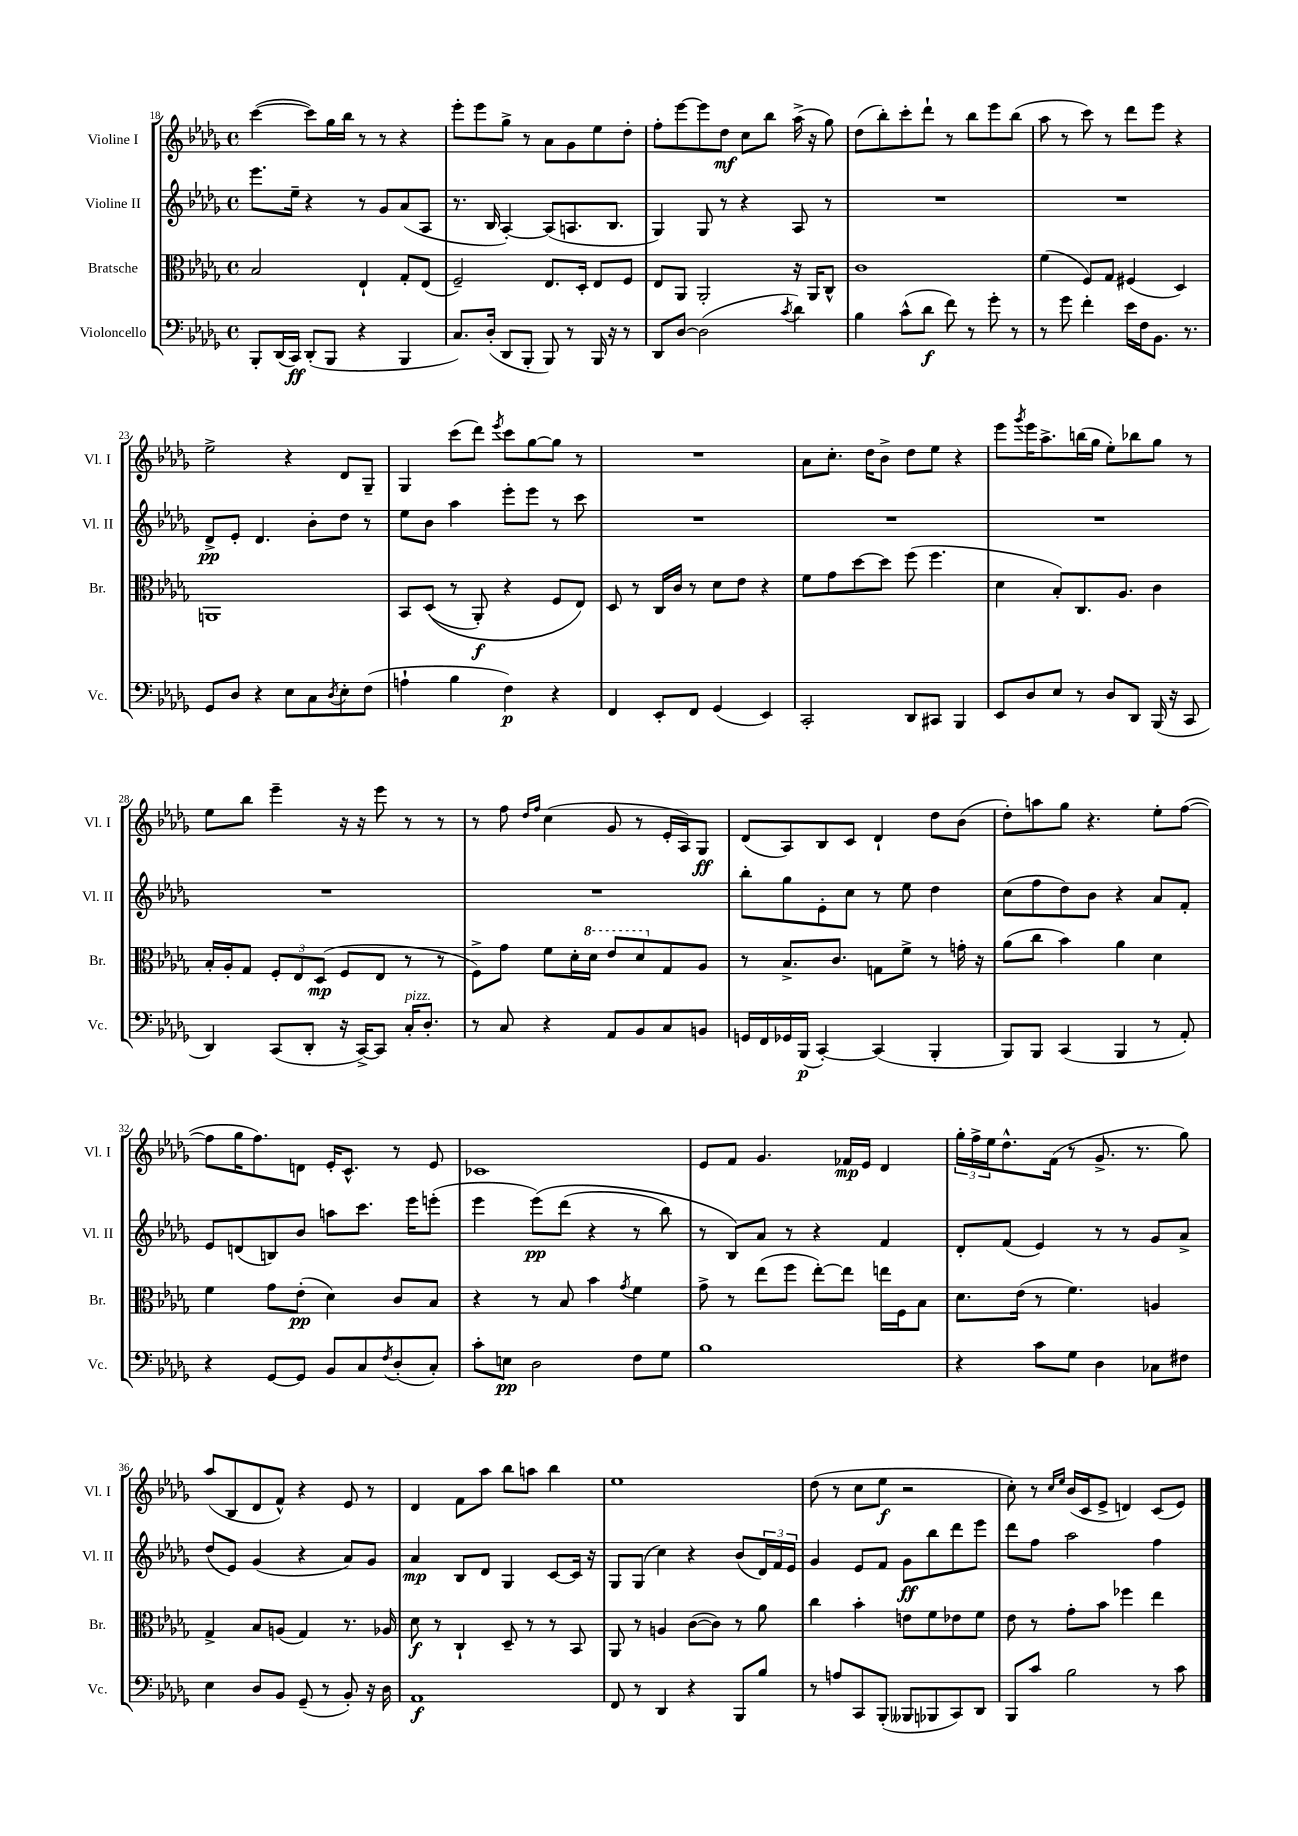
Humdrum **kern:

**kern	**dynam	**kern	**dynam	**kern	**dynam	**kern	**dynam
*part4	*part4	*part3	*part3	*part2	*part2	*part1	*part1
*staff4	*staff4	*staff3	*staff3	*staff2	*staff2	*staff1	*staff1
*I"Violoncello	*	*I"Bratsche	*	*I"Violine II	*	*I"Violine I	*
*I'Vc.	*	*I'Br.	*	*I'Vl. II	*	*I'Vl. I	*
*clefF4	*	*clefC3	*	*clefG2	*	*clefG2	*
*k[b-e-a-d-g-]	*	*k[b-e-a-d-g-]	*	*k[b-e-a-d-g-]	*	*k[b-e-a-d-g-]	*
*M4/4	*	*M4/4	*	*M4/4	*	*M4/4	*
*met(c)	*	*met(c)	*	*met(c)	*	*met(c)	*
=18	=18	=18	=18	=18	=18	=18	=18
8BBB-'/L	.	2B-/	.	8.eee-\L	.	([4ccc\	.
(16DD-/L	.	.	.	.	.	.	.
16CC/JJ)	ff	.	.	16ee-~\Jk	.	.	.
(8DD-'/L	.	.	.	4r	.	8ccc\L])	.
8BBB-/J	.	.	.	.	.	16gg-\L	.
.	.	.	.	.	.	16bb-\JJ	.
4r	.	4E-`/	.	8r	.	8r	.
.	.	.	.	8g-/L	.	8r	.
4BBB-/	.	8G-'/L	.	(8a-/	.	4r	.
.	.	(8E-/J	.	8A-/J	.	.	.
=19	=19	=19	=19	=19	=19	=19	=19
8.C/L)	.	2F~/)	.	8.r	.	8eee-'\L	.
.	.	.	.	.	.	8eee-\	.
(16D-'/Jk	.	.	.	16B-/	.	.	.
8DD-/L	.	.	.	[4A-'/)	.	8gg-^\J	.
8BBB-'/J	.	.	.	.	.	8r	.
8BBB-/)	.	8.E-/L	.	(8A-/L]	.	8a-\L	.
8r	.	.	.	8.An/	.	8g-\	.
.	.	16D-'/Jk	.	.	.	.	.
16BBB-/	.	8E-/L	.	.	.	8ee-\	.
16r	.	.	.	8.B-/J	.	.	.
8r	.	8F/J	.	.	.	8dd-'\J	.
=20	=20	=20	=20	=20	=20	=20	=20
8DD-/L	.	8E-/L	.	4G-/)	.	8ff'\L	.
[8D-/J	.	8AA-/J	.	.	.	[8eee-\	.
(2D-\]	.	2AA-'/	.	8G-/	.	8eee-\]	.
.	.	.	.	8r	.	8dd-\J	mf
.	.	.	.	4r	.	8cc\L	.
.	.	.	.	.	.	8bb-\J	.
8qc/	.	.	.	.	.	.	.
4d-\)	.	16r	.	8A-/	.	(16aa-^\	.
.	.	16AA-/KL	.	.	.	16r	.
.	.	8C^^/J	.	8r	.	8gg-\)	.
=21	=21	=21	=21	=21	=21	=21	=21
4B-\	.	1c	.	1r	.	(8dd-\L	.
.	.	.	.	.	.	8bb-'\)	.
(8c^^\L	.	.	.	.	.	8ccc'\	.
8d-\J	f	.	.	.	.	8ddd-`\J	.
8f\)	.	.	.	.	.	8r	.
8r	.	.	.	.	.	8bb-\L	.
8g-'\	.	.	.	.	.	8eee-\	.
8r	.	.	.	.	.	(8bb-\J	.
=22	=22	=22	=22	=22	=22	=22	=22
8r	.	(4f\	.	1r	.	8aa-\	.
8g-\	.	.	.	.	.	8r	.
4f'\	.	8F/L)	.	.	.	8ccc\)	.
.	.	8G-/J	.	.	.	8r	.
16e-\LL	.	(4F#X/	.	.	.	8ddd-\L	.
16F\J	.	.	.	.	.	.	.
8.BB-\J	.	.	.	.	.	8eee-\J	.
.	.	4D-/)	.	.	.	4r	.
8.r	.	.	.	.	.	.	.
!!LO:LB:g=z
=23	=23	=23	=23	=23	=23	=23	=23
8GG-/L	.	1AAn	.	8d-^/L	pp	2ee-^\	.
8D-/J	.	.	.	8e-'/J	.	.	.
4r	.	.	.	4.d-/	.	.	.
8E-\L	.	.	.	.	.	4r	.
8C\	.	.	.	8b-'\L	.	.	.
8qD-/	.	.	.	.	.	.	.
8E-'\	.	.	.	8dd-\J	.	8d-/L	.
(8F\J	.	.	.	8r	.	8G-~/J	.
=24	=24	=24	=24	=24	=24	=24	=24
4An`\	.	8BB-/L	.	8ee-\L	.	4G-/	.
.	.	((8D-/J	.	8b-\J	.	.	.
4B-\	.	8r	.	4aa-\	.	(8ccc\L	.
.	.	8AA-'/)	f	.	.	8ddd-\J)	.
.	.	.	.	.	.	8qeee-/	.
4F\)	p	4r	.	8eee-'\L	.	8ccc\L	.
.	.	.	.	8eee-\J	.	[8gg-\	.
4r	.	8F/L	.	8r	.	8gg-\J]	.
.	.	8E-/J)	.	8ccc\	.	8r	.
=25	=25	=25	=25	=25	=25	=25	=25
4FF/	.	8D-/	.	1r	.	1r	.
.	.	8r	.	.	.	.	.
8EE-'/L	.	16C/LL	.	.	.	.	.
.	.	16c/JJ	.	.	.	.	.
8FF/J	.	8r	.	.	.	.	.
(4GG-/	.	8d-\L	.	.	.	.	.
.	.	8e-\J	.	.	.	.	.
4EE-/)	.	4r	.	.	.	.	.
=26	=26	=26	=26	=26	=26	=26	=26
2CC'/	.	8f\L	.	1r	.	8a-\L	.
.	.	8g-\	.	.	.	8.cc'\J	.
.	.	[8dd-\	.	.	.	.	.
.	.	.	.	.	.	16dd-\KL	.
.	.	8dd-\J]	.	.	.	8b-^\J	.
8DD-/L	.	(8ff\	.	.	.	8dd-\L	.
8CC#X/J	.	4.ff\	.	.	.	8ee-\J	.
4BBB-/	.	.	.	.	.	4r	.
=27	=27	=27	=27	=27	=27	=27	=27
8EE-/L	.	4d-\	.	1r	.	8eee-\L	.
.	.	.	.	.	.	8qggg-/	.
8D-/	.	.	.	.	.	16eee-\K	.
.	.	.	.	.	.	8.aa-^\	.
8E-/J	.	8B-'/L)	.	.	.	.	.
8r	.	8.C/	.	.	.	(16bbn\L	.
.	.	.	.	.	.	16gg-\JJ	.
8D-/L	.	.	.	.	.	8ee-'\L)	.
.	.	8.A-/J	.	.	.	.	.
8DD-/J	.	.	.	.	.	8bb-X\	.
(16BBB-/	.	4c\	.	.	.	8gg-\J	.
16r	.	.	.	.	.	.	.
8CC/	.	.	.	.	.	8r	.
!!LO:LB:g=z
=28	=28	=28	=28	=28	=28	=28	=28
4DD-/)	.	16B-'/LL	.	1r	.	8ee-\L	.
.	.	16A-'/J	.	.	.	.	.
.	.	8G-/J	.	.	.	8bb-\J	.
(8CC/L	.	12F'/L	.	.	.	4eee-~\	.
.	.	12E-/	.	.	.	.	.
8DD-'/J	.	.	.	.	.	.	.
.	.	(12D-/J	mp	.	.	.	.
16r	.	8F/L	.	.	.	16r	.
[16CC^/KL)	.	.	.	.	.	16r	.
8CC/J]	.	8E-/J	.	.	.	8eee-\	.
!LO:TX:a:i:t=pizz.	!	!	!	!	!	!	!
16C'/KL	.	8r	.	.	.	8r	.
8.D-'/J	.	.	.	.	.	.	.
.	.	8r	.	.	.	8r	.
=29	=29	=29	=29	=29	=29	=29	=29
8r	.	8F^\L)	.	1r	.	8r	.
8C/	.	8g-\J	.	.	.	8ff\	.
.	.	.	.	.	.	16qqdd-/LL	.
.	.	.	.	.	.	16qqff/JJ	.
4r	.	8f\L	.	.	.	(4cc\	.
.	.	16d-'\L	.	.	.	.	.
*	*	*8va	*	*	*	*	*
.	.	16dd-\JJ	.	.	.	.	.
8AA-/L	.	8ee-/L	.	.	.	8g-/	.
8BB-/	.	8dd-/	.	.	.	8r	.
*	*	*X8va	*	*	*	*	*
8C/	.	8G-/	.	.	.	16e-'/LL	.
.	.	.	.	.	.	16A-/J)	.
8BBn/J	.	8A-/J	.	.	.	8G-/J	ff
=30	=30	=30	=30	=30	=30	=30	=30
16GGn/LL	.	8r	.	8bb-'\L	.	(8d-/L	.
16FF/	.	.	.	.	.	.	.
16GG-X/	.	8.B-^/L	.	8gg-\	.	8A-/)	.
(16BBB-/JJ	p	.	.	.	.	.	.
[4CC'/)	.	.	.	8e-'\	.	8B-/	.
.	.	8.c/J	.	.	.	.	.
.	.	.	.	8cc\J	.	8c/J	.
(4CC/]	.	8Gn\L	.	8r	.	4d-`/	.
.	.	8f^\J	.	8ee-\	.	.	.
4BBB-'/	.	8r	.	4dd-\	.	8dd-\L	.
.	.	16gn'\	.	.	.	(8b-\J	.
.	.	16r	.	.	.	.	.
=31	=31	=31	=31	=31	=31	=31	=31
8BBB-/L)	.	(8a-\L	.	(8cc\L	.	8dd-'\L)	.
8BBB-/J	.	8cc\J	.	8ff\	.	8aan\	.
(4CC/	.	4b-\)	.	8dd-\)	.	8gg-\J	.
.	.	.	.	8b-\J	.	4.r	.
4BBB-/	.	4a-\	.	4r	.	.	.
8r	.	4d-\	.	8a-/L	.	8ee-'\L	.
8AA-'/)	.	.	.	8f'/J	.	([8ff\J	.
!!LO:LB:g=z
=32	=32	=32	=32	=32	=32	=32	=32
4r	.	4f\	.	8e-/L	.	8ff\L]	.
.	.	.	.	(8dn/	.	16gg-\K	.
.	.	.	.	.	.	8.ff\)	.
[8GG-/L	.	8g-\L	.	8Bn/)	.	.	.
8GG-/J]	.	(8e-'\J	pp	8b-/J	.	8dn\J	.
8BB-/L	.	4d-\)	.	8aan\L	.	16e-'/KL	.
.	.	.	.	.	.	8.c^^/J	.
8C/	.	.	.	8.ccc\J	.	.	.
8qF/	.	.	.	.	.	.	.
(8D-'/	.	8c/L	.	.	.	8r	.
.	.	.	.	16eee-\KL	.	.	.
8C'/J)	.	8B-/J	.	(8eeen'\J	.	8e-/	.
=33	=33	=33	=33	=33	=33	=33	=33
8c'\L	.	4r	.	4eee-\	.	1c-X	.
8En\J	pp	.	.	.	.	.	.
2D-\	.	8r	.	(8eee-\L)	pp	.	.
.	.	8B-/	.	(8ddd-\J	.	.	.
.	.	4b-\	.	4r	.	.	.
.	.	8qg-/	.	.	.	.	.
8F\L	.	4f\	.	8r	.	.	.
8G-\J	.	.	.	8bb-\)	.	.	.
=34	=34	=34	=34	=34	=34	=34	=34
1B-	.	8g-^\	.	8r	.	8e-/L	.
.	.	8r	.	8B-/L)	.	8f/J	.
.	.	(8ee-\L	.	8a-/J	.	4.g-/	.
.	.	8ff\J	.	8r	.	.	.
.	.	[8ee-'\L)	.	4r	.	.	.
.	.	8ee-\J]	.	.	.	16f-X/LL	mp
.	.	.	.	.	.	16e-/JJ	.
.	.	16een\LL	.	4f/	.	4d-/	.
.	.	16F\J	.	.	.	.	.
.	.	8B-\J	.	.	.	.	.
=35	=35	=35	=35	=35	=35	=35	=35
4r	.	8.d-\L	.	8d-'/L	.	24gg-'\LL	.
.	.	.	.	.	.	24ff^\	.
.	.	.	.	.	.	24ee-\J	.
.	.	.	.	(8f/J	.	8.dd-^^\	.
.	.	(16e-\Jk	.	.	.	.	.
8c\L	.	8r	.	4e-/)	.	.	.
.	.	.	.	.	.	(16f\Jk	.
8G-\J	.	4.f\)	.	.	.	8r	.
4D-\	.	.	.	8r	.	8.g-^/	.
.	.	.	.	8r	.	.	.
.	.	.	.	.	.	8.r	.
8C-X\L	.	4An/	.	8g-/L	.	.	.
8F#X\J	.	.	.	8a-^/J	.	8gg-\)	.
!!LO:LB:g=z
=36	=36	=36	=36	=36	=36	=36	=36
4E-\	.	4G-^/	.	(8dd-/L	.	(8aa-/L	.
.	.	.	.	8e-/J)	.	8B-/	.
8D-/L	.	8B-/L	.	(4g-/	.	8d-/	.
8BB-/J	.	(8An/J	.	.	.	8f^^/J)	.
(8GG-~/	.	4G-/)	.	4r	.	4r	.
8r	.	.	.	.	.	.	.
8BB-'/)	.	8.r	.	8a-/L)	.	8e-/	.
16r	.	.	.	8g-/J	.	8r	.
16D-\	.	16A-X/	.	.	.	.	.
=37	=37	=37	=37	=37	=37	=37	=37
1AA-	f	8d-\	f	4a-/	mp	4d-/	.
.	.	8r	.	.	.	.	.
.	.	4C`/	.	8B-/L	.	8f\L	.
.	.	.	.	8d-/J	.	8aa-\J	.
.	.	8D-~/	.	4G-/	.	8bb-\L	.
.	.	8r	.	.	.	8aan\J	.
.	.	8r	.	[8c/L	.	4bb-\	.
.	.	8BB-/	.	16c/Jk]	.	.	.
.	.	.	.	16r	.	.	.
=38	=38	=38	=38	=38	=38	=38	=38
8FF/	.	8AA-/	.	8G-/L	.	1ee-	.
8r	.	8r	.	(8G-/J	.	.	.
4DD-/	.	4An/	.	4cc\)	.	.	.
4r	.	([8c\L	.	4r	.	.	.
.	.	8c\J])	.	.	.	.	.
8BBB-/L	.	8r	.	(8b-/L	.	.	.
8B-/J	.	8a-\	.	24d-/L)	.	.	.
.	.	.	.	24f/	.	.	.
.	.	.	.	24e-/JJ	.	.	.
=39	=39	=39	=39	=39	=39	=39	=39
8r	.	4cc\	.	4g-/	.	(8dd-\	.
8An/L	.	.	.	.	.	8r	.
8CC/	.	4b-'\	.	8e-/L	.	8cc\L	.
(8BBB-'/J	.	.	.	8f/J	.	8ee-\J	f
8BBB--X/L	.	8en\L	.	8g-\L	ff	2r	.
8BBB-X/	.	8f\	.	8bb-\	.	.	.
8CC/)	.	8e-X\	.	8ddd-\	.	.	.
8DD-/J	.	8f\J	.	8eee-\J	.	.	.
=40	=40	=40	=40	=40	=40	=40	=40
8BBB-/L	.	8e-\	.	8ddd-\L	.	8cc'\)	.
8c/J	.	8r	.	8ff\J	.	8r	.
.	.	.	.	.	.	16qqcc/LL	.
.	.	.	.	.	.	16qqee-/JJ	.
2B-\	.	8g-'\L	.	2aa-\	.	(16b-/LL	.
.	.	.	.	.	.	16c/J	.
.	.	8b-\J	.	.	.	8e-^/J	.
.	.	4ff-X\	.	.	.	4dn/)	.
8r	.	4ee-\	.	4ff\	.	(8c/L	.
8c\	.	.	.	.	.	8e-/J)	.
==	==	==	==	==	==	==	==
*-	*-	*-	*-	*-	*-	*-	*-
